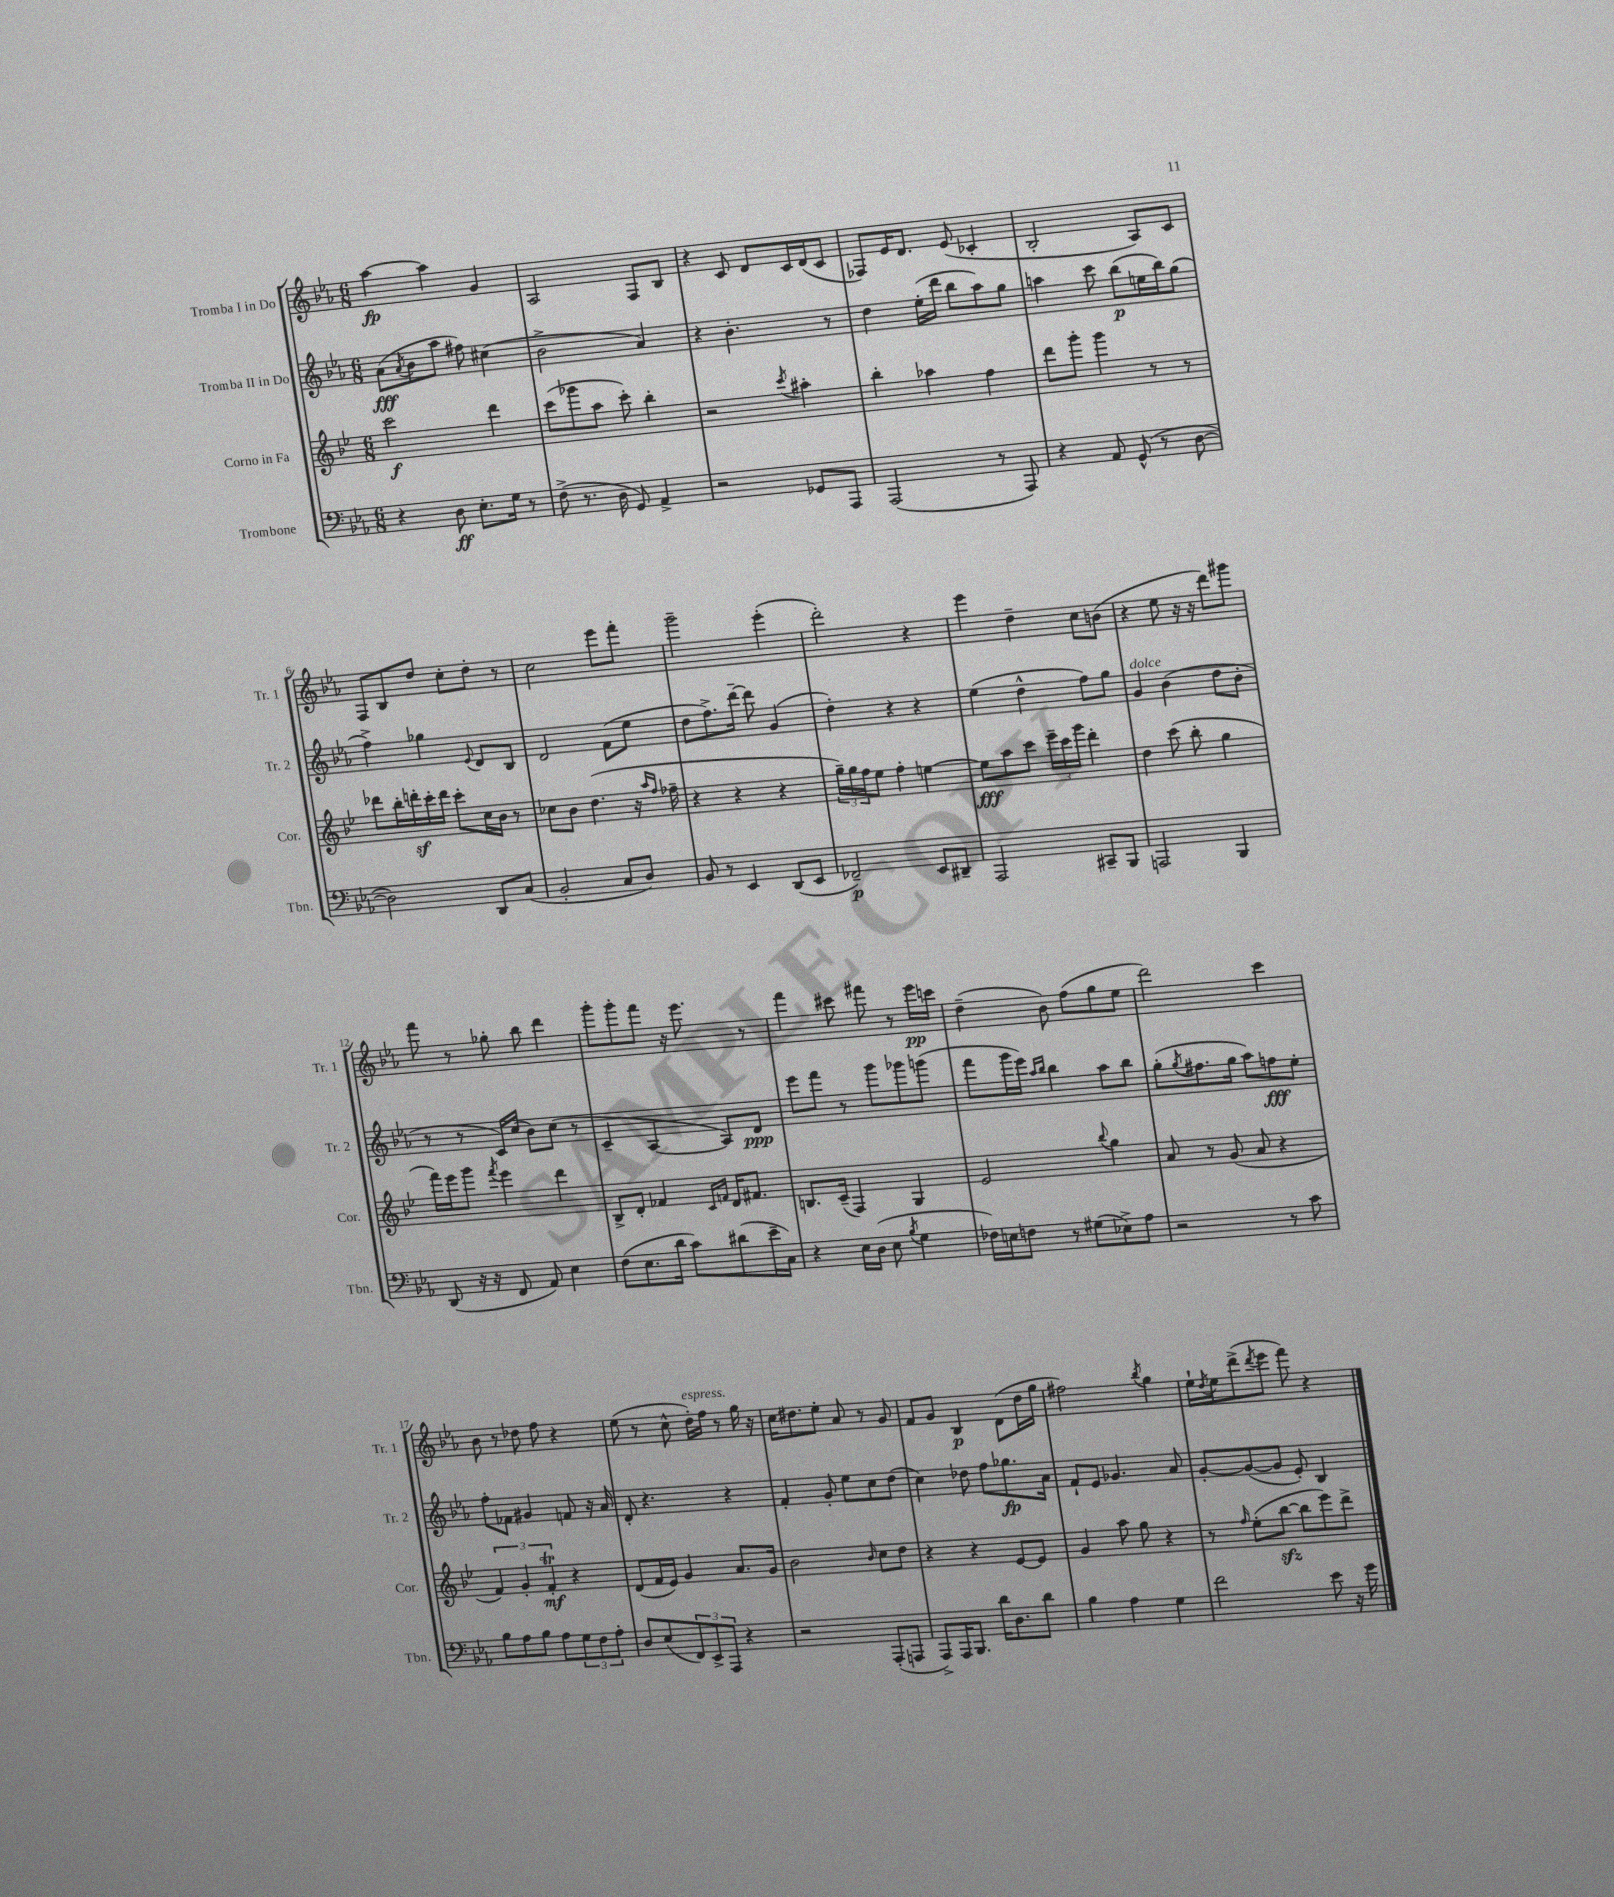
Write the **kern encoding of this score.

**kern	**kern	**kern	**kern
*staff4	*staff3	*staff2	*staff1
*clefF4	*clefG2	*clefG2	*clefG2
*k[b-e-a-]	*k[b-e-]	*k[b-e-a-]	*k[b-e-a-]
*M6/8	*M6/8	*M6/8	*M6/8
4r	2ccc	(8a-	[4aa-
.	.	8qa-	.
.	.	8b-	.
8D	.	8aa-	4aa-]
8.E-'	.	8ff#)	.
.	4ddd	(4cc#	4g
16G	.	.	.
8r	.	.	.
=	=	=	=
(8F^	(8ccc	2b-^	2A-
8.r	8ggg-	.	.
.	8aa	.	.
16D	.	.	.
8GG)	8ccc')	.	.
4AA-^	4bb-'	4a-)	8F
.	.	.	8B-
=	=	=	=
2r	2r	4r	4r
.	.	4.b-'	8c
.	.	.	8d
.	8qccc	.	.
8GG-	4aa#'	.	16c
.	.	.	(16d
8AAA-	.	8r	8c
=	=	=	=
(2AAA-	4bb-'	4dd	8F-)
.	.	.	16e-
.	.	.	8.d
.	4aa-	(16ee-'	.
.	.	16ddd	.
.	.	8bb-	(8e-
8r	4ff	8aa-)	4c-'
8AAA-)	.	8gg	.
=	=	=	=
4r	8ddd	4aa	2B-'
.	8ggg'	.	.
8AA-	4ggg	8ccc	.
(8GG^^	.	(8bb-	.
8r	8r	16ee	8A-)
.	.	16bb-)	.
[8D	8r	(8gg	8c
=	=	=	=
2D])	8ddd-	4ff^)	8F
.	16bb-'	.	8B-
.	16ddd'	.	.
.	16ccc'	4gg-	8dd
.	16ddd	.	.
.	8ccc'	.	8cc'
.	.	8qqe-	.
8DD	16cc	8d	8dd'
.	16b-	.	.
(8C	8r	8B-	8r
=	=	=	=
2BB-'	8cc-	2d	2cc
.	8b-	.	.
.	(4.dd	.	.
8C	.	(8f	8eee-
8D)	16r	8ee-	8fff'
.	16qqaa	.	.
.	16qqff	.	.
.	16ff-~	.	.
=	=	=	=
8BB-	4r	8dd	2ggg~
8r	.	8.ff^)	.
4EE-	4r	.	.
.	.	[16ddd~	.
.	.	8ddd]	.
(8DD	4r	(4g	(4eee-'
8EE-	.	.	.
=	=	=	=
2FF-~)	24gg~)	4dd')	2ddd')
.	24gg	.	.
.	24ff	.	.
.	8ee-	.	.
.	4ff'	4r	.
8EE-	[4ee	4r	4r
8DD#~	.	.	.
=	=	=	=
2AAA-	8ee]	(4ee-	4eee-
.	8aa	.	.
.	8ccc	4dd^^	4dd~
.	24eee-~	.	.
.	24ccc	.	.
.	24ggg	.	.
8CC#~	4ddd'	8ff)	8cc
8BBB-	.	8gg	(8b
=	=	=	=
2AAA	4dd	4g	4r
.	(8ccc	(4b-	8ee-
.	8bb-'	.	16r
.	.	.	16r
4BBB-	4gg	8dd	8ddd)
.	.	8b-'	8ggg#
=	=	=	=
(8DD	16fff)	8r	8fff
.	16eee-	.	.
16r	8ggg	8r	8r
16r	.	.	.
.	8qfff	.	.
8FF	4eee-	16c)	8gg-'
.	.	(16cc	.
8AA-)	.	8b-)	8bb-
4E-	4ddd	(8cc	4ddd
.	.	8r	.
=	=	=	=
(8F	8B-^	4c~	8ggg'
8.E-	8d'	.	8ggg'
.	4f-	[4A-	8fff
16d	.	.	.
8c)	.	.	16r
.	.	.	8.eee-
.	16qqc	.	.
.	16qqf	.	.
(8d#	16d	8A-])	.
.	8.f#	.	.
16e-~	.	8d	8r
16C)	.	.	.
=	=	=	=
4r	8.B	8eee-	4fff
.	.	8fff	.
.	(16c~	.	.
16E-	4F)	8r	8ccc#
(16D	.	.	.
8E-	.	8ggg	8fff#
8qB-	.	.	.
4G	4G	8ggg-	8r
.	.	(8ggg	16eee-
.	.	.	16ccc
=	=	=	=
16F-)	2e-	8fff	(4dd~
16E	.	.	.
8F	.	16ggg	.
.	.	16eee-)	.
.	.	16qqaa-	.
.	.	16qqbb-	.
8r	.	4bb-	8b-)
(8G#	.	.	(8ff
.	8qqbb-	.	.
8E-^)	4gg	8aa-	8gg
8A-	.	8bb-	8ee-
=	=	=	=
2r	8a	(8gg'	2ddd)
.	.	8qgg	.
.	8r	8.ff#	.
.	(8g	.	.
.	.	16gg	.
.	8a	8aa-)	.
8r	4r	8ff	4ccc
8c	.	8ee-'	.
=	=	=	=
8B-	6f)	8ff'	8b-
8A-	.	8f-	8r
.	6g'	.	.
8B-	.	4g#	8dd-
.	6f'	.	.
8A-	.	.	8ff
12G	4r	8f	4r
12F	.	.	.
.	.	16r	.
12A-'	.	.	.
.	.	16a-	.
=	=	=	=
8D	(8d	8d'	(8ee-
(8E-	16f	4.r	8r
.	16e-)	.	.
12FF)	4g	.	8cc^^
12EE-^	.	.	.
.	.	.	16dd')
12AAA-	.	.	.
.	.	.	16ff
4r	8.a	4r	8r
.	.	.	16gg
.	16g	.	16r
=	=	=	=
2r	2b-	4f'	16cc
.	.	.	8.dd#
.	.	8g'	8ee-'
.	.	8ee-	8a-
.	16qqb-	.	.
(8AAA-'	8cc	8cc	8r
8AAA	8dd	(8dd	8g
=	=	=	=
8AAA-^)	4r	4cc)	8f
16AAA-	.	.	8g
8.BBB-	.	.	.
.	4r	8dd-	4B-
16d	.	8ff	.
8.D	.	.	.
.	[8e-	8.gg-	(8d
8d	8e-]	.	16dd
.	.	16a-	16gg
=	=	=	=
4B-	4g	8f`	2ff#)
.	.	8e-	.
4A-	8aa	4.g-	.
.	8gg	.	.
.	.	.	8qbb-
4G	4r	.	4gg
.	.	8a-	.
=	=	=	=
2f	8r	[8g'	16ee-`
.	.	.	8qdd
.	.	.	16ee-
.	16qqff	.	.
.	(8ee-'	(8g_	(8ddd^
.	.	.	8qddd
.	[8bb-	8g]	8eee-
.	8bb-]	8e-')	8fff)
8e-	8eee-)	4B-	4r
16r	8ddd^	.	.
16g	.	.	.
==	==	==	==
*-	*-	*-	*-
